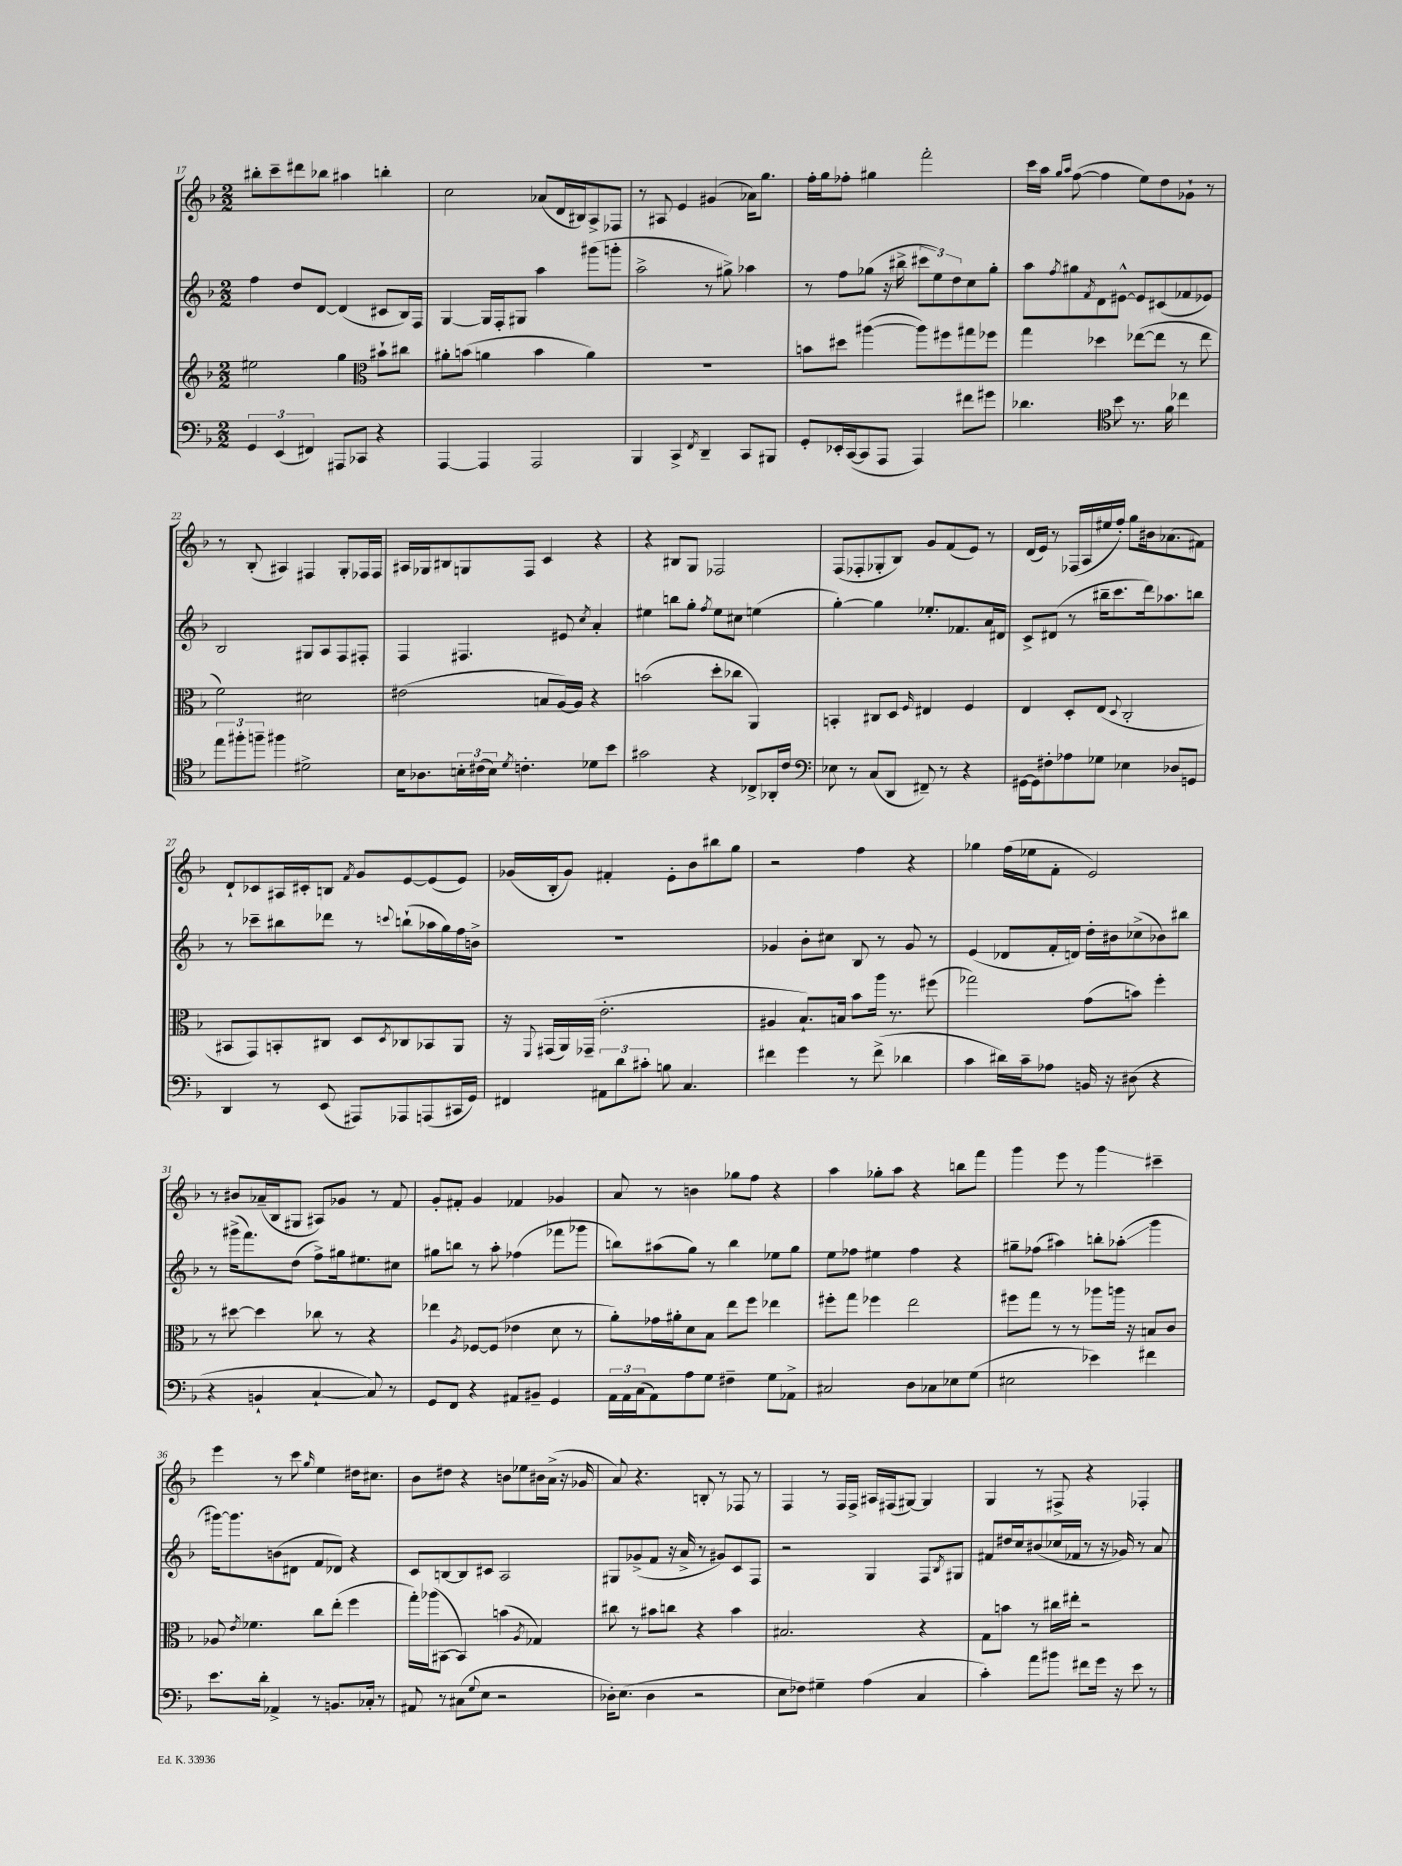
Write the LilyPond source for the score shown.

<<
\new StaffGroup <<
\new Staff = "s0" {
    \clef treble \key f \major \numericTimeSignature \time 2/2
    bis''8-. c'''8-- dis'''8 bes''8 ais''4 b''4-. |
    c''2 aes'8( d'16 bis16) a8-> fes8 |
    r8 ais8 e'4 gis'4( aes'16) g''8. |
    f''16-. g''16 fes''8-. gis''4 f'''2-. |
    c'''16 a''16 \grace { g''16 a''16 } f''8~( f''4 e''8) d''8 ges'8-! r8 |
    r8 bes8-.( ais4) fis4 g8-. fes16 fes16 |
    ais16 ges16 bis8 g8 f8 c'4 r4 |
    r4 bis8 g8 fes2 |
    f8( fes8-. ges8-. bes8) g'8 f'8( e'8) r8 |
    d'16( e'16) r8 fes16( a16 eis''16 f''16-.) g''8 bis'16 aes'8.( fis'8) |
    d'8-! ces'8 ais16 cis'16-. b8 \acciaccatura { f'8 } g'8 e'8~ e'8( e'8) |
    ges'16( bes16-. ges'8) fis'4-. e'8-. bes'8 bis''8 g''8 |
    r2 f''4 r4 |
    ges''4 f''16( ees''16 f'8-. e'2) |
    r8 bis'8 aes'16--( bes16 gis8 ais8) ges'8 r8 f'8 |
    g'8-. fis'8-. g'4 fes'4 ges'4 |
    a'8 r8 b'4 ges''8 f''8 r4 |
    a''4 ges''8-. a''8 r4 b''8 f'''8 |
    g'''4 e'''8 r8 g'''4\glissando cis'''4-- |
    e'''4 r8 c'''8 \grace { g''16 } e''4 dis''16 cis''8. |
    bes'8 dis''8 r4 b'8 ees''8 bis'16 a'16->( r16 ges'16 |
    a'8) r4. b8-. r8 fes8 r8 |
    f4 r8 f16 f16-> ais16 fis16( gis8~) gis4 |
    g4 r8 fis8-> r4 fes4-. \bar "|." |
}
\new Staff = "s1" {
    \clef treble \key f \major \numericTimeSignature \time 2/2
    f''4 d''8 d'8~ d'4( cis'8 bes16) f16 |
    g4~ g16 f16-. gis8 a''4 gis'''8( g'''8-. |
    a''2-> r8 gis''8->) aes''4 |
    r8 f''8 ges''8( r16 bis''16-> \tuplet 3/2 { cis'''8 e''8) d''8 } c''8 ges''8-. |
    a''8 \acciaccatura { f''8 } gis''8 \acciaccatura { f'8 } d'8 eis'8~-^ eis'8 cis'8( fes'8 ees'8) |
    bes2 gis8 a8 f8 fis8-. |
    f4 fis4. eis'8 \acciaccatura { c''8 } a'4-. |
    eis''4 b''8 g''8-. \acciaccatura { f''8 } eis''8 cis''8 e''4( |
    g''4~-.) g''4 ees''8.-. fes'8. a'16 dis'16 |
    c'8-> dis'8( r8 bis''16-- c'''8. d'''16) aes''8. b''8 |
    r8 ces'''8-- bis''8 des'''8 r8 \appoggiatura { c'''8 } b''8-!( aes''16 g''16) f''16 b'16-> |
    R1 |
    ges'4 bes'8-. cis''8 bes8 r8 ges'8 r8 |
    e'4( des'8 f'16-. d'16) d''16-. bis'16 ces''8->( bes'8) bis''8 |
    r8 gis'''16->( f'''8.) d''8( f''8->) gis''16 eis''8. cis''8 |
    gis''8 b''8 r8 a''8-. fes''4( fes'''8 ges'''8 |
    b''8) ais''8( g''8) r8 b''4 ees''8 g''8 |
    e''8 fes''8 eis''4 fes''4 r4 |
    gis''8-- fes''8( ais''4) b''8-. aes''8-.\glissando( g'''4 |
    gis'''16~) gis'''8. b'8( dis'8 f'8 des'8) r4 |
    c'8 b8~ b8 cis'8 a2 |
    gis8 ges'8->( f'8 r16 a'16-> r8 gis'8) c'8 f8 |
    r2 g4 f8 \acciaccatura { bes8 } gis8 |
    fis'8 dis''16 c''16 bis'8( ces''16 fes'16 r8 r16 ges'16) r8 a'8 \bar "|." |
}
\new Staff = "s2" {
    \clef treble \key f \major \numericTimeSignature \time 2/2
    eis''2 g''4 \clef alto bis'8-! cis''8 |
    ais'8-. b'8( a'4 b'4 a'4) |
    R1 |
    b'8 dis''8 ais''4~( ais''8) fis''8 gis''8 fes''8 |
    g''4 des''4 ees''8~( ees''8 r8 ees''8 |
    f'2) dis'2 |
    eis'2( b8 a16~) a16 r4 |
    b'2( d''8-. ces''8 a,4) |
    b,4-. cis8 d8 \grace { f16 } eis4 f4 |
    e4 d8-. e8( \appoggiatura { d8 } c2-. |
    bis,8 g,8) b,8-. cis8 d8 \acciaccatura { d8 } ces8 bes,8 a,8 |
    r16 \appoggiatura { f,8 } gis,16( a,16) ges,16--( e'2.-. |
    ais4 bes8.-!) b16 bes'8 a''16 r8. fis''8( |
    ges''2) g'8( b'8) f''4-. |
    r8 dis''8~ dis''4 ces''8 r8 r4 |
    ees''4 \acciaccatura { a8 } fes8~ fes8( ees'4 d'8 r8 |
    a'8-.) ges'16 ais'16-. d'8 bes8 e''8 f''8 ees''4 |
    fis''8-. g''8 fes''4 e''2 |
    fis''8 g''8 r8 r8 aes''8 a''16 r16 b8 c'8 |
    aes8 \acciaccatura { e'8 } fes'4. c''8 e''8-.( f''4 |
    g''16-.) aes''16( bis,8~ bis,4) b'4( \acciaccatura { a8 } ges4) |
    cis''8 r8 bis'8 c''8 r4 bis'4 |
    bis2. r4 |
    g8 b'8 r8 cis''16 eis''16-. r2 \bar "|." |
}
\new Staff = "s3" {
    \clef bass \key f \major \numericTimeSignature \time 2/2
    \tuplet 3/2 { g,4 e,4( fis,4) } ais,,8 ces,8 r4 |
    a,,4~ a,,4 a,,2 |
    bes,,4 c,4-> \acciaccatura { f,8 } d,4-- c,8 bis,,8 |
    g,8-. ees,16-. c,16~( c,8 a,,8 a,,4) fis'8 gis'8 |
    des'4. \clef tenor bes'8 r8. f'16 ces''4 |
    \tuplet 3/2 { e''8 fis''8-. f''8-- } fis''4 dis'2-> |
    bes16 aes8. \tuplet 3/2 { b16-. cis'16( b16) } \acciaccatura { d'8 } c'4.-. des'8 bes'8 |
    gis'2 r4 ces8-> aes,16-. c'16 |
    \clef bass ees8 r8 c8( d,8 fis,8--) r8 r4 |
    gis,16~ gis,16 fis8-. aes8 ges8 ees4 des8 g,8 |
    d,4 r8 e,8( ais,,8) aes,,8 a,,8( cis,16 g,16) |
    fis,4 \tuplet 3/2 { ais,8 d'8 cis'8-. } b8 c4. |
    fis'4 g'4 r8 fis'8->( des'4 |
    c'4 dis'16) c'16-- aes8 b,16 r16 dis8( r4 |
    r4 b,4-! c4~-! c8) r8 |
    g,8 f,8 r4 ais,8 bis,8-- g,4 |
    \tuplet 3/2 { a,16 a,16 c16( } a,8) a8 g8 fis4-- g8 aes,8-> |
    cis2 d8 ces8 ees8 g8( |
    eis2 ees'4) fis'4 |
    e'8. d'16-. aes,4-> r8 b,8. ces16-. r8 |
    ais,8 r8 cis8( \appoggiatura { g8 } e8 r2 |
    des16-.) e8.( des4 r2 |
    e8 fes8) gis4-- a4( c4 |
    c'4-.) a'8 bis'8 fis'8 g'16 r16 e'8 r8 \bar "|." |
}
>>
>>
\layout { \context { \Score currentBarNumber = #17 } }
